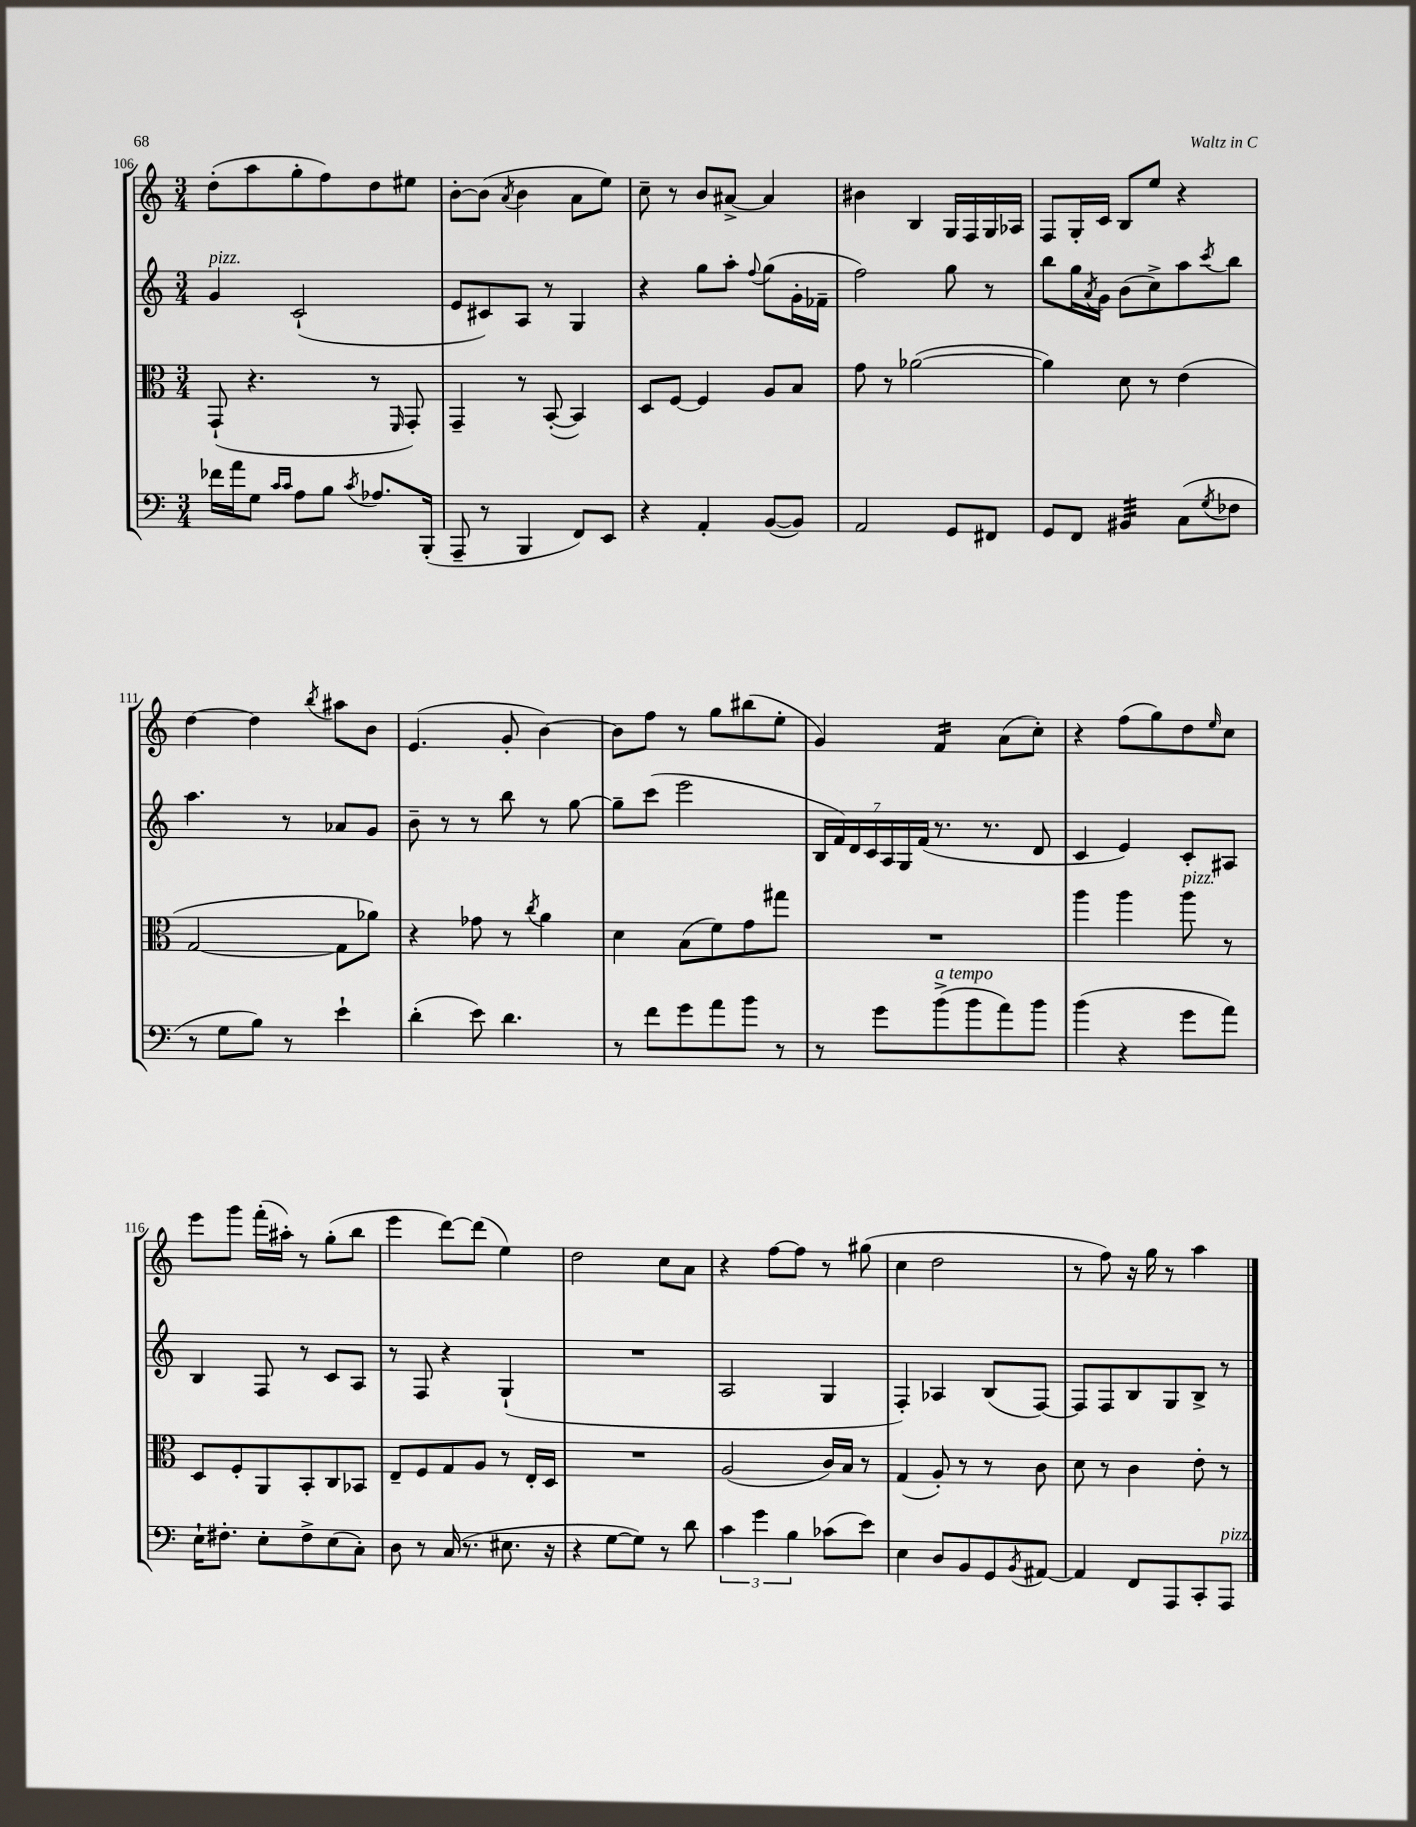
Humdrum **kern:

**kern	**kern	**kern	**kern
*staff4	*staff3	*staff2	*staff1
*clefF4	*clefC3	*clefG2	*clefG2
*k[]	*k[]	*k[]	*k[]
*M3/4	*M3/4	*M3/4	*M3/4
16f-\LL	(8GG`/	4g/	(8dd'\L
16a\J	.	.	.
8G\J	4.r	.	8aa\
16qqc/LL	.	.	.
16qqc/JJ	.	.	.
8A\L	.	(2c`/	8gg'\
8B\J	.	.	8ff\)
8qc/	.	.	.
8.A-/L	8r	.	8dd\
.	16qqFF/	.	.
.	8GG'/)	.	8ee#\J
(16BBB'/Jk	.	.	.
=	=	=	=
8AAA~/	4GG~/	8e/L	[8b'\L
8r	.	8c#/)	(8b\]J
.	.	.	8qa/
4BBB/	8r	8A/J	4b\
.	([8BB'/	8r	.
8FF/L)	4BB/])	4G/	8a\L
8EE/J	.	.	8ee\J)
=	=	=	=
4r	8D/L	4r	8cc~\
.	[8F/J	.	8r
4AA'/	4F/]	8gg\L	8b/L
.	.	8aa'\J	[8a#^/J
.	.	8qqff/	.
([8BB/L	8A/L	(8gg\L	4a#/]
8BB/]J)	8B/J	16g'\L	.
.	.	16f-~\JJ	.
=	=	=	=
2AA/	8g\	2ff\)	4b#\
.	8r	.	.
.	([2a-\	.	4B/
8GG/L	.	8gg\	16G/LL
.	.	.	16F/
8FF#/J	.	8r	16G/
.	.	.	16A-/JJ
=	=	=	=
8GG/L	4a-\])	8bb\L	8F/L
8FF/J	.	16gg\L	16G'/L
.	.	8qa/	.
.	.	16g\JJ	16c/JJ
4BB#/	8d\	(8b\L	8B/L
.	8r	8cc^\)	8ee/J
(8C\L	(4e\	8aa\	4r
8qG/	.	8qccc/	.
8F-\J	.	8bb\J	.
=	=	=	=
8r	[2G/	4.aa\	[4dd\
8G\L	.	.	.
8B\J)	.	.	4dd\]
8r	.	8r	.
.	.	.	8qbb/
4e`\	8G\]L	8a-/L	8aa#\L
.	8a-\J)	8g/J	8b\J
=	=	=	=
(4d'\	4r	8b~\	(4.e/
.	.	8r	.
8e\)	8g-\	8r	.
4.d\	8r	8bb\	8g'/
.	8qcc/	.	.
.	4a\	8r	[4b\)
.	.	[8gg\	.
=	=	=	=
8r	4d\	8gg~\]L	8b\]L
8f\L	.	(8ccc\J	8ff\J
8g\	(8B\L	2eee\	8r
8a\	8f\)	.	8gg\L
8b\J	8g\	.	(8bb#\
8r	8gg#\J	.	8ee'\J
=	=	=	=
8r	2.r	28B/LL	4g/)
.	.	28f/)	.
.	.	28d/	.
.	.	28c/	.
8g\L	.	.	.
.	.	28A/	.
.	.	28G/	.
.	.	(28f/JJ	.
(8b^\	.	8.r	4f/
8b\	.	.	.
.	.	8.r	.
8a\)	.	.	(8a\L
8b\J	.	8d/	8cc'\J)
=	=	=	=
(4b\	4aa\	4c/	4r
4r	4aa\	4e/)	(8ff\L
.	.	.	8gg\)
8g\L	8aa\	8c'/L	8dd\
.	.	.	16qqee/
8a\J)	8r	8A#/J	8cc\J
=	=	=	=
16E`\LK	8D/L	4B/	8eee\L
8.F#'\J	.	.	.
.	8F'/	.	8ggg\J
8E'\L	8AA/	8F/	(16fff'\LL
.	.	.	16aa#'\JJ)
8F#^\	8BB'/	8r	8r
(8E\	8C/	8c/L	(8gg'\L
8C'\J)	8BB-/J	8A/J	8bb\J
=	=	=	=
8D\	8E~/L	8r	4eee\
8r	8F/	8F/	.
(16C/	8G/	4r	[8ddd\L)
8.r	.	.	.
.	8A/J	.	(8ddd\]J
8.E#\	8r	(4G`/	4ee\)
.	16E'/LL	.	.
16r	16D/JJ	.	.
=	=	=	=
4r	2.r	2.r	2dd\
[8G\L	.	.	.
8G\]J)	.	.	.
8r	.	.	8cc\L
8d\	.	.	8a\J
=	=	=	=
6c\	(2A/	2A/	4r
6g\	.	.	.
.	.	.	[8ff\L
6B\	.	.	.
.	.	.	8ff\]J
(8c-\L	16c/LL)	4G/	8r
.	16B/JJ	.	.
8e\J)	8r	.	(8gg#\
=	=	=	=
4E\	(4G/	4F'/)	4cc\
8D/L	8A'/)	4A-/	2dd\
8BB/	8r	.	.
8GG/	8r	(8B/L	.
8qBB/	.	.	.
[8AA#/J	8c\	[8F/J)	.
=	=	=	=
4AA#/]	8d\	8F/]L	8r
.	8r	8F/	8ff\)
8FF/L	4c\	8B/	16r
.	.	.	16gg\
8AAA/	.	8G/	8r
8CC'/	8e'\	8B^/J	4aa\
8AAA/J	8r	8r	.
==	==	==	==
*-	*-	*-	*-
